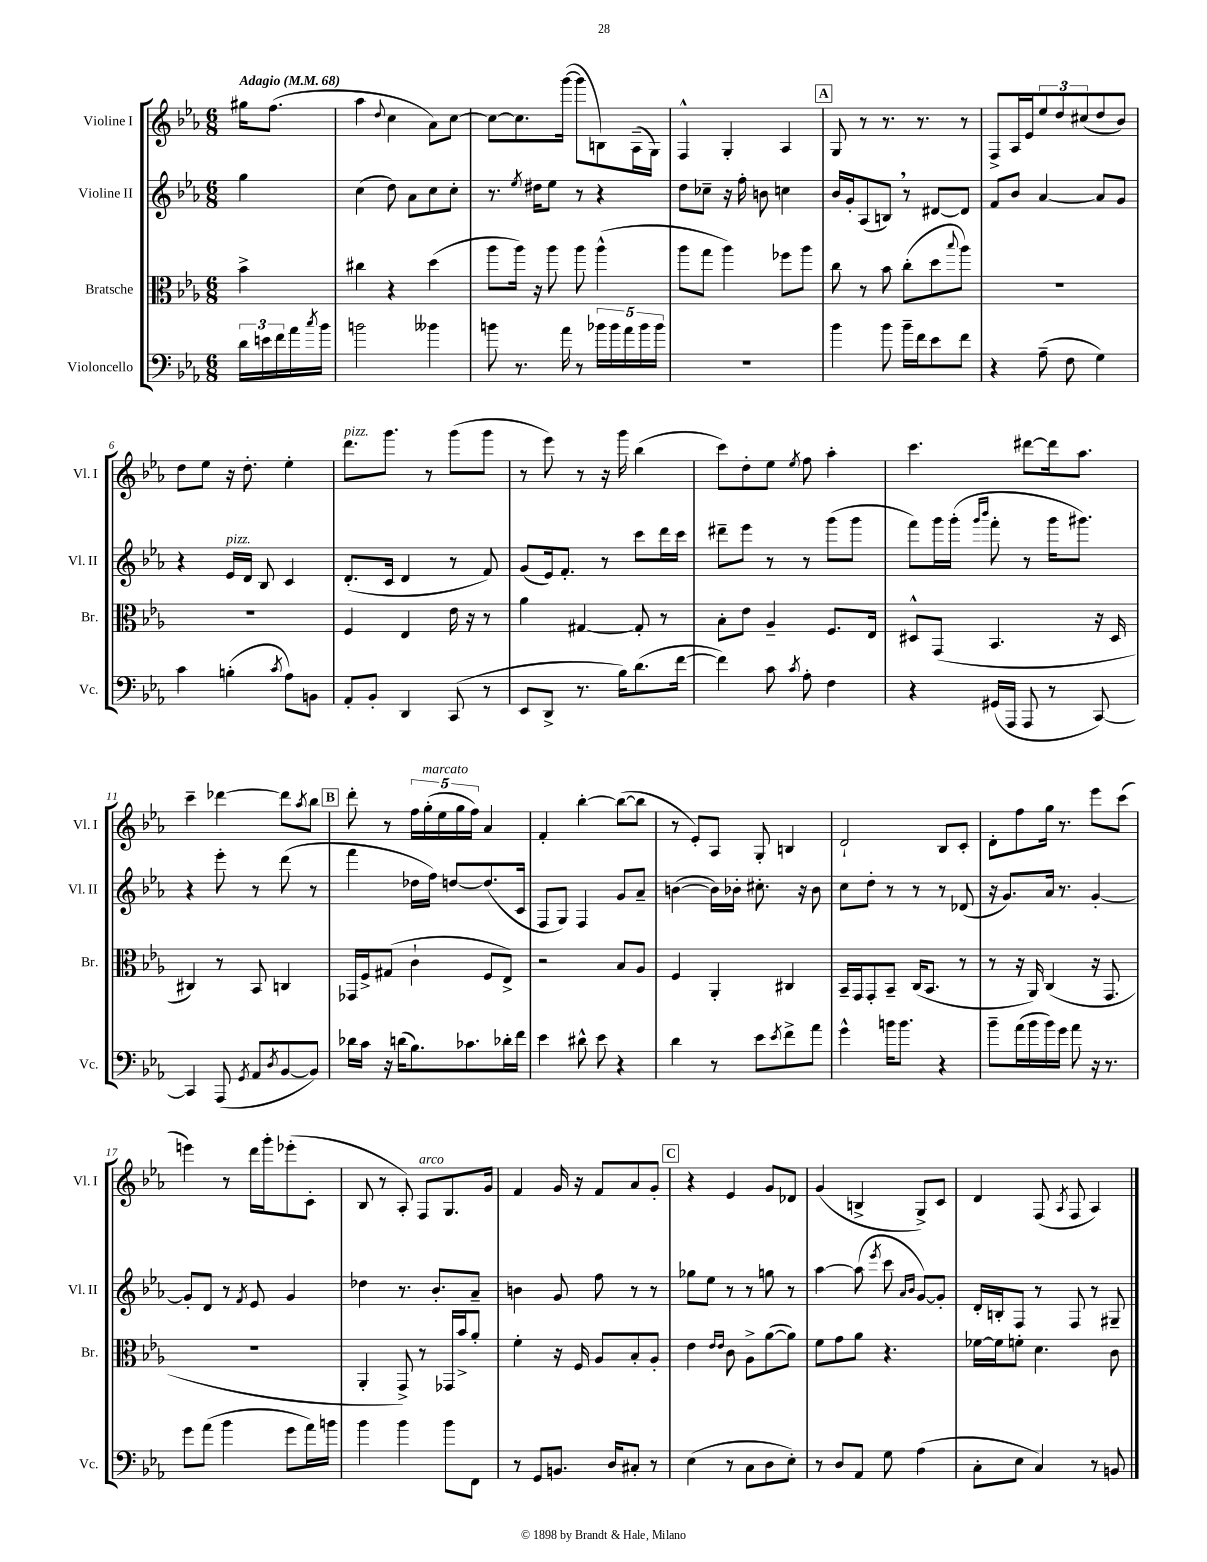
<<
\new StaffGroup <<
\new Staff = "s0" \with { instrumentName = "Violine I" shortInstrumentName = "Vl. I" } {
    \clef treble \key ees \major \numericTimeSignature \time 6/8 \partial 4 \tempo "Adagio" 4 = 68
    gis''16 f''8.( |
    aes''4 \appoggiatura { d''8 } c''4 aes'8) c''8~ |
    c''8~ c''8. g'''16~( g'''8 b8) aes16--( g16) |
    f4-^ g4-. aes4 |
    \mark \markup { \box "A" } g8 r8 r8. r8. r8 |
    f8-> aes16 ees'16 \tuplet 3/2 { ees''8 d''8 cis''8( } d''8 bes'8) |
    d''8 ees''8 r16 d''8.-. ees''4-. |
    d'''8.^\markup { \italic "pizz." } g'''8. r8 g'''8( g'''8 |
    r8 ees'''8) r8 r16 g'''16 bes''4( |
    c'''8) d''8-. ees''8 \acciaccatura { ees''8 } f''8 aes''4-. |
    c'''4. dis'''8~ dis'''16 aes''8. |
    c'''4-- des'''4~ des'''8 \acciaccatura { aes''8 } bes''8 |
    \mark \markup { \box "B" } d'''8-. r8 \tuplet 5/4 { f''16 g''16-.^\markup { \italic "marcato" }( ees''16 g''16 f''16) } aes'4 |
    f'4-. bes''4~-. bes''8~( bes''8 |
    r8 ees'8-.) aes8 g8-. b4 |
    d'2-! bes8 c'8-. |
    d'8-. f''8 g''16 r8. ees'''8 c'''8( |
    e'''4) r8 d'''16 g'''16-. ees'''8-.( c'8-. |
    bes8 r8 aes8-.) f8^\markup { \italic "arco" } g8. g'16 |
    f'4 g'16 r16 f'8 aes'8 g'8-. |
    \mark \markup { \box "C" } r4 ees'4 g'8 des'8 |
    g'4( b4-> g8->) c'8 |
    d'4 f8( \acciaccatura { aes8 } f8 aes4) \bar "|." |
}
\new Staff = "s1" \with { instrumentName = "Violine II" shortInstrumentName = "Vl. II" } {
    \clef treble \key ees \major \numericTimeSignature \time 6/8 \partial 4
    g''4 |
    c''4( d''8) aes'8 c''8 c''8-. |
    r8. \acciaccatura { ees''8 } dis''16 ees''8 r8 r4 |
    d''8 ces''8-- r16 f''16-. b'8 c''4 |
    \mark \markup { \box "A" } bes'16 g'16-. aes8( b8) \breathe r8 dis'8~ dis'8 |
    f'8 bes'8 aes'4~ aes'8 g'8 |
    r4 ees'16^\markup { \italic "pizz." } d'16 bes8 c'4 |
    d'8.-.( c'16 d'4 r8 f'8) |
    g'8( ees'16) f'8.-. r8 c'''8 d'''16 c'''16 |
    dis'''8-- ees'''8 r8 r8 g'''8( g'''8 |
    f'''8) g'''16 g'''16-.( \grace { g'''16 bes'''16 } f'''8-. r8 g'''16 gis'''8.) |
    r4 ees'''8-. r8 d'''8( r8 |
    \mark \markup { \box "B" } f'''4 des''16 f''16) d''8~ d''8.( c'16 |
    f8 g8) f4 g'8 aes'8-- |
    b'4~( b'16) bes'16-. cis''8.-. r16 bes'8 |
    c''8 d''8-. r8 r8 r8 des'8( |
    r16 g'8.) aes'16 r8. g'4~-. |
    g'8-. d'8 r8 \acciaccatura { f'8 } ees'8 g'4 |
    des''4 r8. bes'8.-. aes'8-- |
    b'4 g'8 f''8 r8 r8 |
    \mark \markup { \box "C" } ges''8 ees''8 r8 r8 g''8 r8 |
    aes''4~ aes''8( \acciaccatura { ees'''8 } c'''8 \grace { aes'16 bes'16 } g'8~) g'8-. |
    d'16-. b16-. f8 r8 f8 r8 gis8-- \bar "|." |
}
\new Staff = "s2" \with { instrumentName = "Bratsche" shortInstrumentName = "Br." } {
    \clef alto \key ees \major \numericTimeSignature \time 6/8 \partial 4
    bes'4-> |
    cis''4 r4 d''4( |
    aes''8 aes''16) r16 aes''8 aes''8 aes''4-^( |
    aes''8 g''8 aes''4) fes''8 aes''8 |
    \mark \markup { \box "A" } c''8 r8 bes'8 c''8-.( d''8 \appoggiatura { bes''8 } aes''8) |
    R2. |
    R2. |
    f4 ees4 ees'16 r16 r8 |
    aes'4 gis4~ gis8-. r8 |
    bes8-. ees'8 aes4-- f8. ees16 |
    dis8-^ g,8( bes,4. r16 dis16 |
    cis4) r8 bes,8 c4 |
    \mark \markup { \box "B" } ges,16 f16-> gis8( c'4-! f8 ees8->) |
    r2 bes8 aes8 |
    f4 aes,4-. cis4 |
    bes,16-- g,16 g,8-. bes,8-- c16( bes,8. r8 |
    r8 r16 aes,16) c4( r16 g,8. |
    R2. |
    aes,4-. g,8->) r8 ges,16 bes'16-> aes'8-. |
    f'4-. r16 f16 aes8 bes8-. aes8-. |
    \mark \markup { \box "C" } ees'4 \grace { ees'16 ees'16 } c'8 aes8-> aes'8~( aes'8) |
    f'8 g'8 aes'8 r4. |
    fes'16~ fes'16 f'8-. d'4. c'8 \bar "|." |
}
\new Staff = "s3" \with { instrumentName = "Violoncello" shortInstrumentName = "Vc." } {
    \clef bass \key ees \major \numericTimeSignature \time 6/8 \partial 4
    \tuplet 3/2 { d'16 e'16 f'16 } aes'16 \acciaccatura { c''8 } bes'16 |
    b'2 beses'4 |
    b'8 r8. aes'16 r8 \tuplet 5/4 { bes'16 bes'16 aes'16 bes'16 bes'16 } |
    R2. |
    \mark \markup { \box "A" } bes'4 bes'8 bes'16-- f'16 ees'8 f'8 |
    r4 aes8--( f8 g4) |
    c'4 b4-.( \acciaccatura { c'8 } aes8) b,8 |
    aes,8-. bes,8-. d,4 c,8( r8 |
    ees,8 d,8-> r8. bes16) d'8.( f'16~ |
    f'4) c'8 \acciaccatura { c'8 } aes8-. f4 |
    r4 gis,16( aes,,16 aes,,8 r8 c,8~) |
    c,4 aes,,8( \acciaccatura { g,8 } aes,8 \acciaccatura { d8 } bes,8~ bes,8) |
    \mark \markup { \box "B" } des'16 c'16 r16 d'16( bes8.) ces'8. des'16-. f'16 |
    ees'4 dis'8-^ ees'8 r4 |
    d'4 r8 ees'8 \acciaccatura { ees'8 } f'8-> aes'8 |
    g'4-^ b'16 b'8. r4 |
    bes'8-- aes'16( bes'16 bes'16) g'16 aes'8 r16 r8. |
    g'8 aes'8( bes'4 g'8 aes'16) b'16 |
    bes'4 bes'4 bes'8 f,8 |
    r8 g,8 b,8. d16 cis8-. r8 |
    \mark \markup { \box "C" } ees4( r8 c8 d8 ees8-.) |
    r8 d8 aes,8 g8 aes4( |
    c8-. ees8 c4) r8 b,8 \bar "|." |
}
>>
>>
